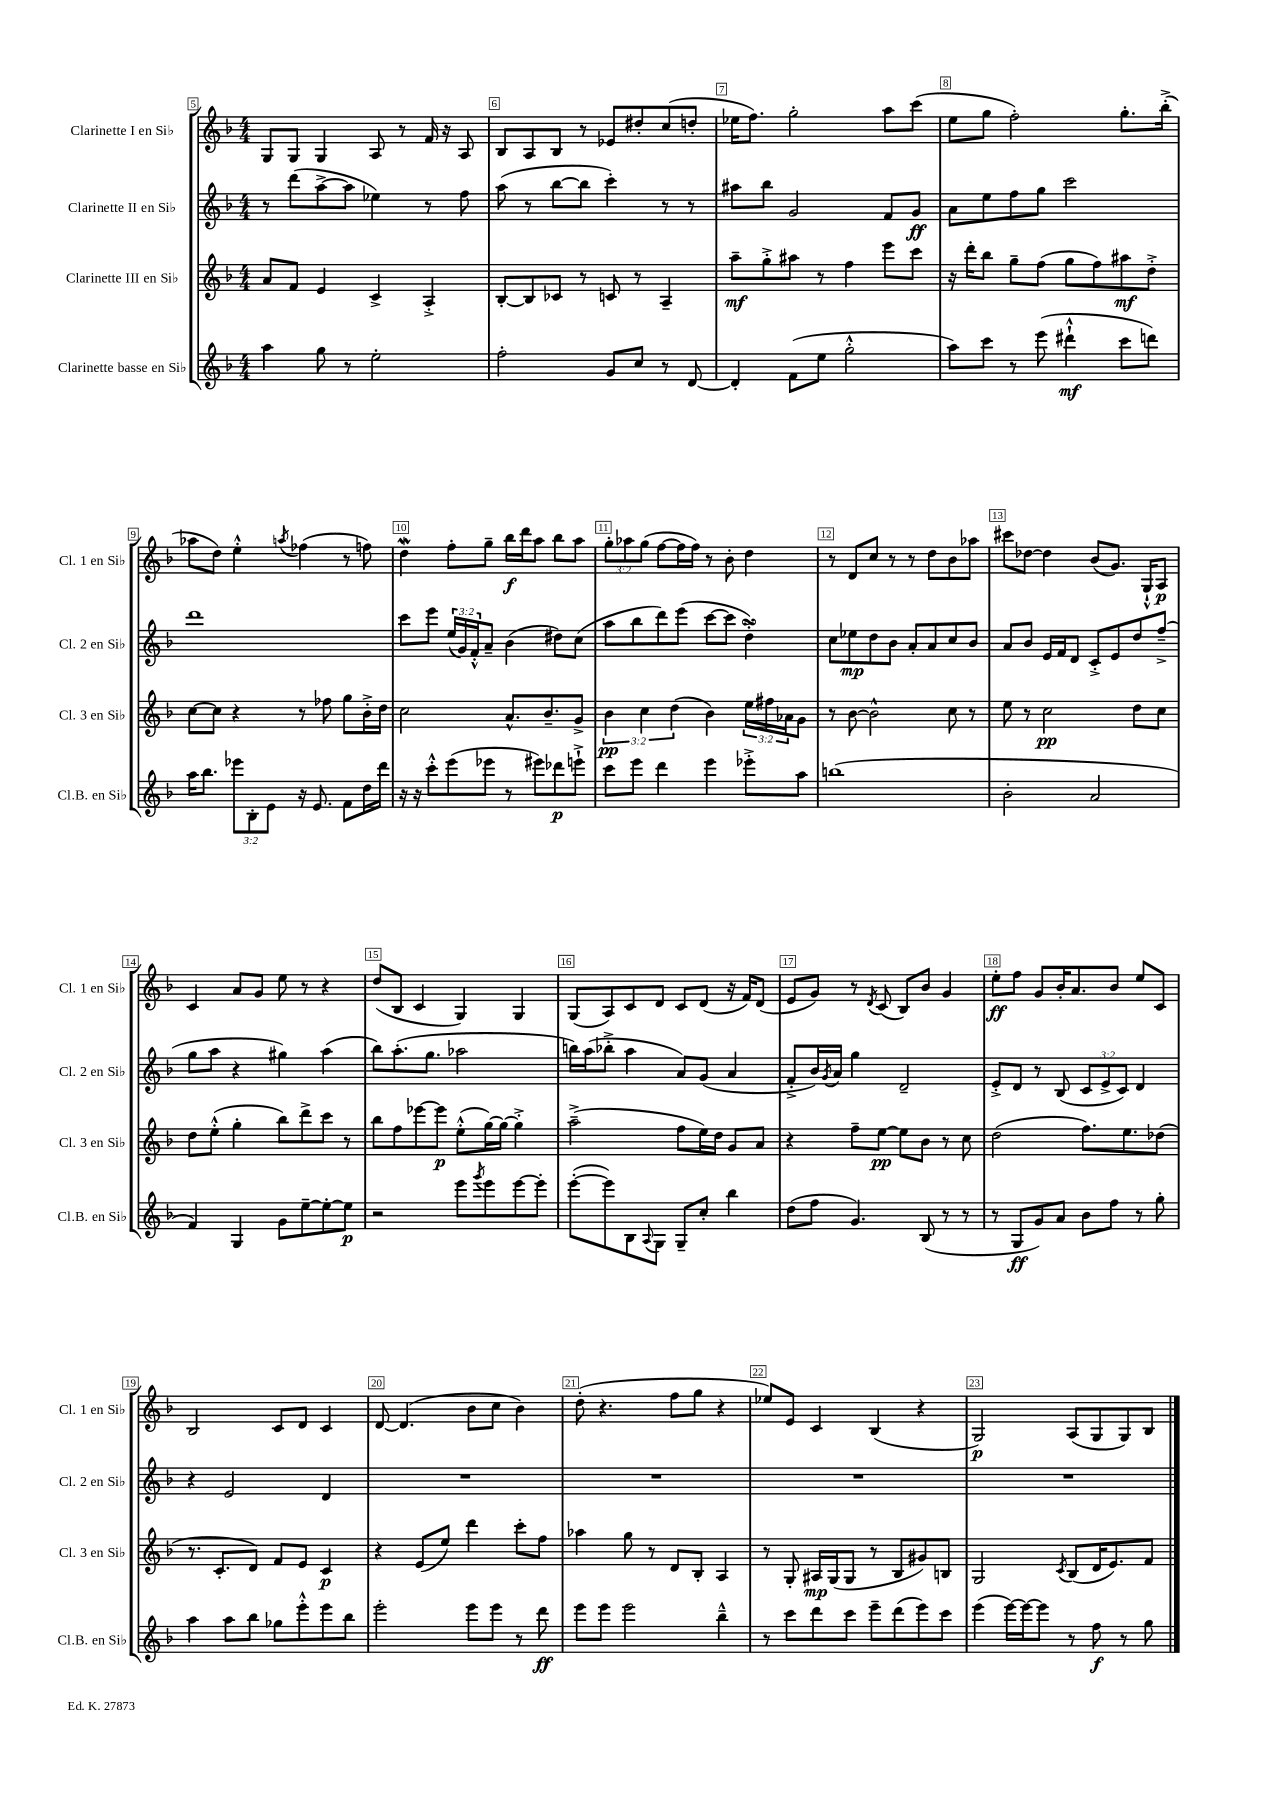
<<
\new StaffGroup <<
\new Staff = "s0" \with { instrumentName = "Clarinette I en Sib" shortInstrumentName = "Cl. 1 en Sib" } {
    \clef treble \key f \major \numericTimeSignature \time 4/4 \override Staff.TupletNumber.text = #tuplet-number::calc-fraction-text
    g8 g8 g4 a8 r8 f'16 r16 a8 |
    bes8 a8 bes8 r8 ees'8 dis''8-. c''8( d''8-. |
    ees''16 f''8.) g''2-. a''8 c'''8( |
    e''8 g''8 f''2-.) g''8.-. bes''16-.->( |
    aes''8 d''8) e''4-.-^ \acciaccatura { a''8 } fes''4( r8 f''8) |
    d''4\mordent f''8-. g''8-- bes''16\f d'''16 a''8 bes''8 a''8 |
    \tuplet 3/2 { g''8-. aes''8 g''8( } f''8~ f''16 f''16) r8 bes'8-. d''4 |
    r8 d'8 c''8 r8 r8 d''8 bes'8 aes''8 |
    cis'''8 des''8~ des''4 bes'8( g'8.) g16-!-^ a8\p |
    c'4 a'8 g'8 e''8 r8 r4 |
    d''8( bes8 c'4 g4) g4 |
    g8( a8) c'8 d'8 c'8 d'8( r16 f'16) d'8( |
    e'8 g'8) r8 \acciaccatura { d'8 } c'8( bes8) bes'8 g'4 |
    e''8-.\ff f''8 g'8 bes'16-. a'8. bes'8 e''8 c'8 |
    bes2 c'8 d'8 c'4 |
    d'8~ d'4.( bes'8 c''8 bes'4) |
    d''8-.( r4. f''8 g''8 r4 |
    ees''8) e'8 c'4 bes4( r4 |
    g2\p) a8( g8 g8) bes8 \bar "|." |
}
\new Staff = "s1" \with { instrumentName = "Clarinette II en Sib" shortInstrumentName = "Cl. 2 en Sib" } {
    \clef treble \key f \major \numericTimeSignature \time 4/4 \override Staff.TupletNumber.text = #tuplet-number::calc-fraction-text
    r8 d'''8( a''8~-> a''8 ees''4) r8 f''8 |
    a''8( r8 bes''8~ bes''8 c'''4-.) r8 r8 |
    ais''8 bes''8 g'2 f'8 g'8\ff |
    a'8 e''8 f''8 g''8 c'''2 |
    d'''1 |
    c'''8 e'''8 \tuplet 3/2 { e''16( g'16) f'16-.-^ } a'8-- bes'4( dis''8) c''8( |
    a''8 bes''8 d'''8) e'''8( c'''8~ c'''8 d''4-.->\turn) |
    c''8 ees''8\mp d''8 bes'8 a'8-. a'8 c''8 bes'8 |
    a'8 bes'8 e'16 f'16 d'8 c'8-.-> e'8 d''8 f''8--->( |
    g''8 a''8 r4 gis''4) a''4( |
    bes''8) a''8.-.( g''8. aes''2 |
    b''16) a''16( bes''8-.-> a''4 a'8) g'8( a'4 |
    f'8-.-> bes'16) \acciaccatura { g'8 } a'16 g''4 d'2-- |
    e'8-.-> d'8 r8 bes8( \tuplet 3/2 { c'8 e'8-> c'8) } d'4 |
    r4 e'2 d'4 |
    R1 |
    R1 |
    R1 |
    R1 \bar "|." |
}
\new Staff = "s2" \with { instrumentName = "Clarinette III en Sib" shortInstrumentName = "Cl. 3 en Sib" } {
    \clef treble \key f \major \numericTimeSignature \time 4/4 \override Staff.TupletNumber.text = #tuplet-number::calc-fraction-text
    a'8 f'8 e'4 c'4-> a4-.-> |
    bes8~-. bes8 ces'8 r8 c'8 r8 a4-- |
    a''8--\mf g''8-.-> ais''8 r8 f''4 e'''8 c'''8 |
    r16 d'''16-. bes''8 g''8-- f''8( g''8 f''8) ais''8\mf d''8-.-> |
    c''8~ c''8 r4 r8 fes''8 g''8 bes'16-.-> d''16 |
    c''2 a'8.-^ bes'8.-- g'8-> |
    \tuplet 3/2 { bes'4\pp c''4 d''4( } bes'4) \tuplet 3/2 { e''16 fis''16 aes'16 } g'8 |
    r8 bes'8~ bes'2-^ c''8 r8 |
    e''8 r8 c''2\pp d''8 c''8 |
    d''8 e''8-.-^( g''4-. bes''8) d'''8-> c'''8 r8 |
    bes''8 f''8 ees'''8~ ees'''8\p e''8-.-^( g''16~) g''16~ g''4-.-> |
    a''2--->( f''8 e''16) d''16 g'8 a'8 |
    r4 f''8-- e''8~\pp e''8 bes'8 r8 c''8 |
    d''2( f''8.) e''8. des''8( |
    r8. c'8.-. d'8) f'8 e'8 c'4\p |
    r4 e'8( e''8) d'''4 c'''8-. f''8 |
    aes''4 g''8 r8 d'8 bes8-. a4 |
    r8 g8-. ais16\mp g16( g8 r8 bes8 gis'8) b8 |
    g2 \acciaccatura { c'8 } bes8( d'16 e'8.) f'8 \bar "|." |
}
\new Staff = "s3" \with { instrumentName = "Clarinette basse en Sib" shortInstrumentName = "Cl.B. en Sib" } {
    \clef treble \key f \major \numericTimeSignature \time 4/4 \override Staff.TupletNumber.text = #tuplet-number::calc-fraction-text
    a''4 g''8 r8 e''2-. |
    f''2-. g'8 c''8 r8 d'8~ |
    d'4-. f'8( e''8 g''2-.-^ |
    a''8) c'''8 r8 e'''8( dis'''4-!-^\mf c'''8 d'''8) |
    a''16 bes''8. \tuplet 3/2 { ees'''8 bes8-. e'8 } r16 e'8. f'8 d''16 d'''16 |
    r16 r16 c'''8-.-^ e'''8( ees'''8 r8 eis'''8) des'''8\p e'''8-!-> |
    c'''8 e'''8 d'''4 e'''4 ees'''8-.-> a''8 |
    b''1( |
    bes'2-. a'2 |
    f'4) g4 g'8 e''8~-- e''8~-. e''8\p |
    r2 e'''8 \acciaccatura { g'''8 } e'''8 e'''8~ e'''8-. |
    e'''8~-.( e'''8) bes8 \appoggiatura { a8 } g8 g8-- c''8-. bes''4 |
    d''8( f''8 g'4.) bes8( r8 r8 |
    r8 g8\ff g'8) a'8 bes'8 f''8 r8 g''8-. |
    a''4 a''8 bes''8 ges''8 e'''8-.-^ e'''8 bes''8 |
    e'''2-. e'''8 e'''8 r8 d'''8\ff |
    e'''8 e'''8 e'''2 bes''4---^ |
    r8 c'''8 d'''8 c'''8 e'''8-- d'''8( e'''8) c'''8 |
    e'''4( e'''16~) e'''16~ e'''8 r8 f''8\f r8 g''8 \bar "|." |
}
>>
>>
\layout { \context { \Score currentBarNumber = #5 \override BarNumber.break-visibility = ##(#f #t #t) barNumberVisibility = #all-bar-numbers-visible \override BarNumber.stencil = #(make-stencil-boxer 0.1 0.3 ly:text-interface::print) } }
